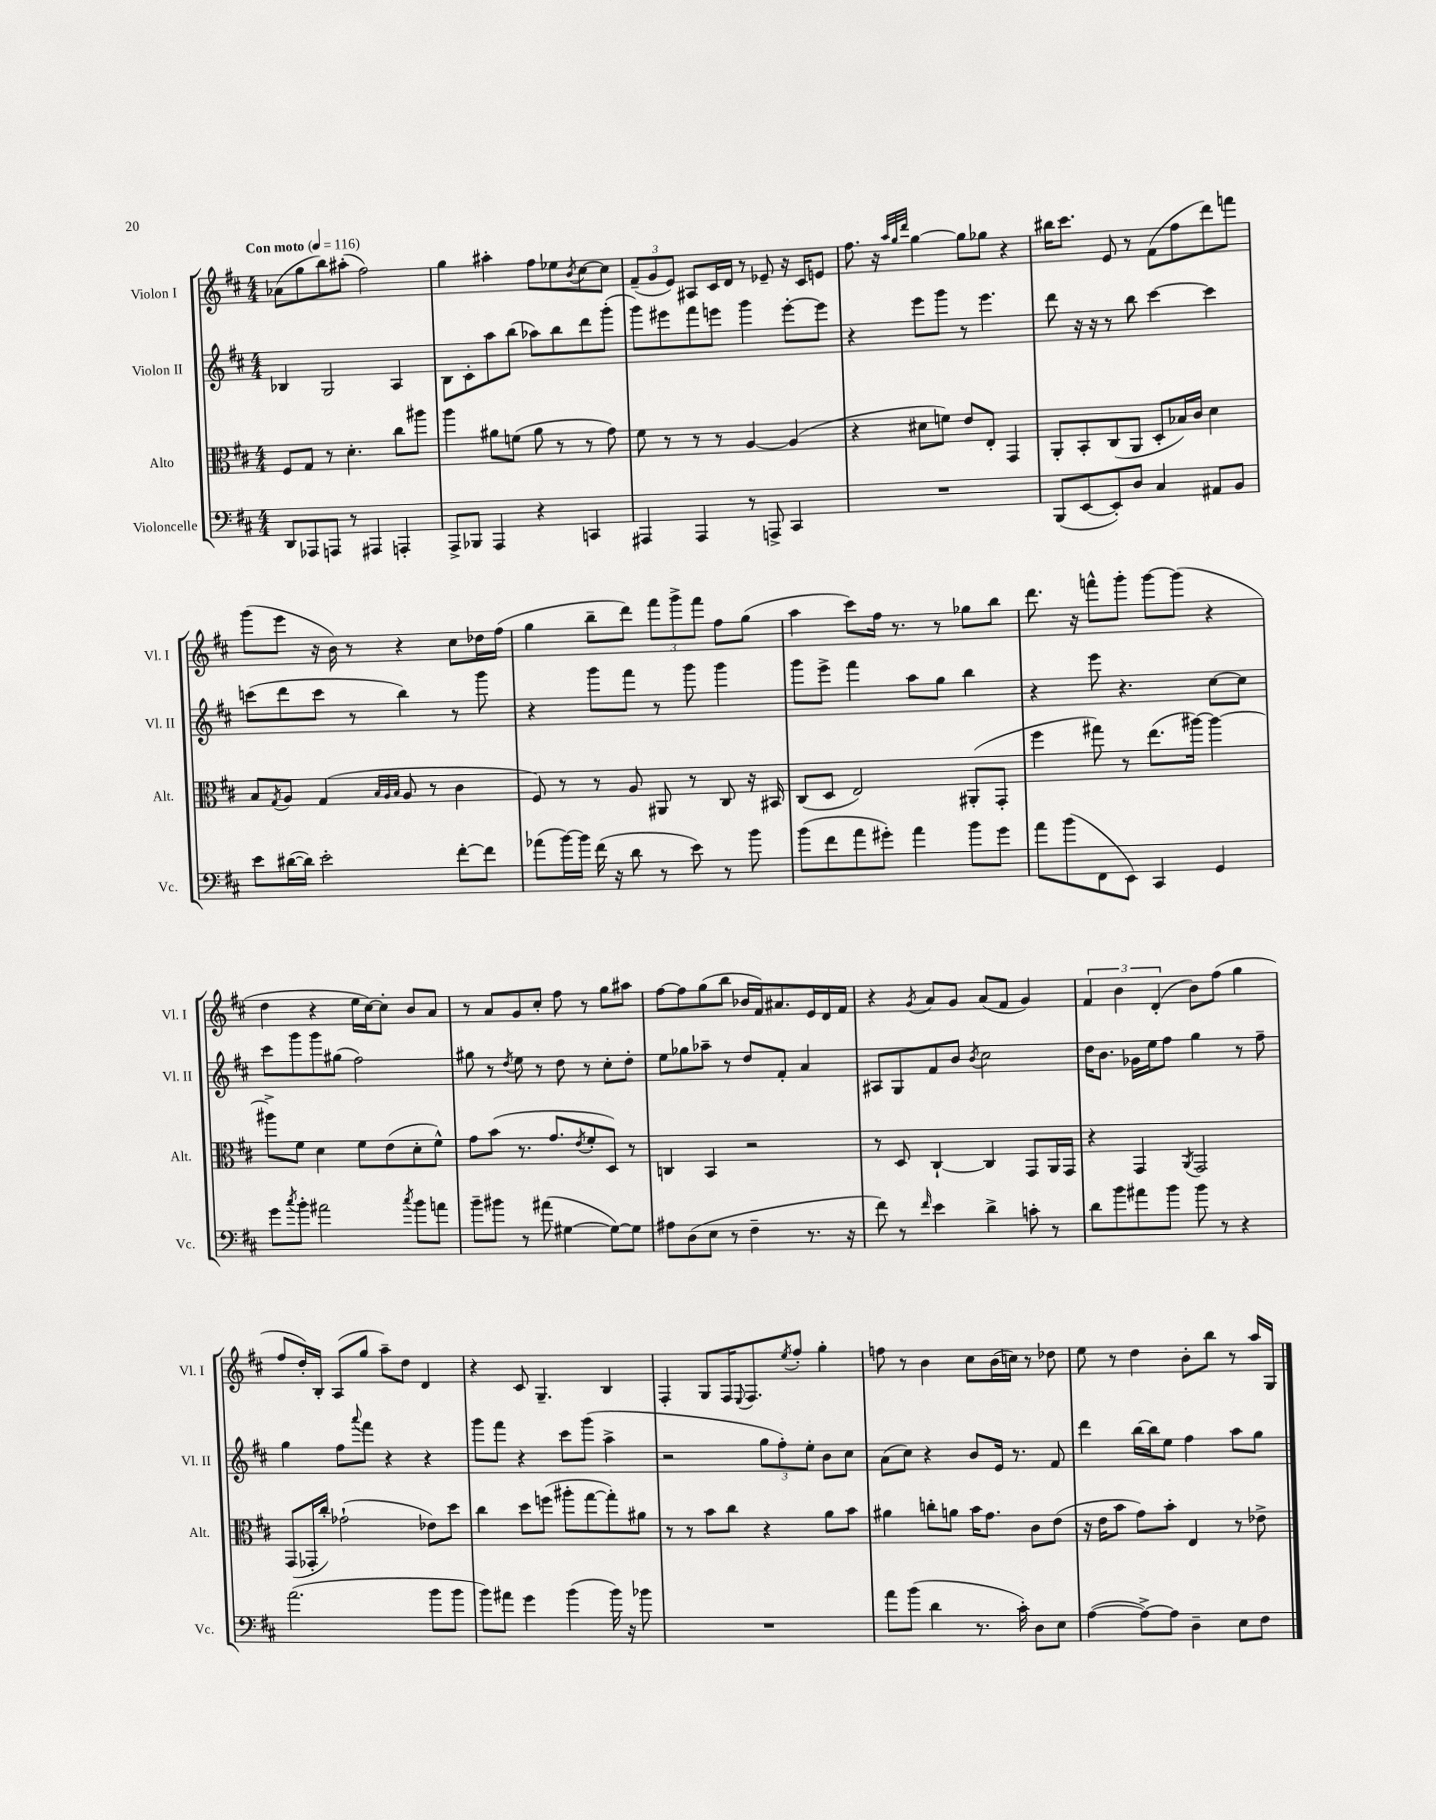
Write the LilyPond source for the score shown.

<<
\new StaffGroup <<
\new Staff = "s0" \with { instrumentName = "Violon I" shortInstrumentName = "Vl. I" } {
    \clef treble \key d \major \numericTimeSignature \time 4/4 \tempo "Con moto" 4 = 116
    aes'8( g''8 b''8) ais''8-.( fis''2) |
    g''4 ais''4-. fis''8 ees''8 \acciaccatura { b'8 } cis''8~ cis''8 |
    \tuplet 3/2 { fis'8--( g'8 e'8) } ais8 cis'16 d'16 r8 ees'8-- r16 cis'16 e'8 |
    fis''8. r16 \grace { a''32 g''32 d'''32 } g''4~ g''8 ges''8 r4 |
    bis''16 cis'''8. e'8 r8 fis'8( fis''8 d'''8) f'''8 |
    g'''8( e'''8 r16 b'16) r8 r4 cis''8 des''16 fis''16( |
    g''4 b''8-- d'''8) \tuplet 3/2 { fis'''8 g'''8-> fis'''8 } fis''8 g''8( |
    a''4 cis'''8) fis''16 r8. r8 ges''8 b''8 |
    d'''8. r16 f'''8-^ g'''8-. g'''8~ g'''8( r4 |
    d''4 r4 e''16 cis''16~) cis''8-. b'8 a'8 |
    r8 a'8 g'8 cis''8-. fis''8 r8 g''8 ais''8 |
    fis''8~ fis''8 g''8( b''8 bes'16 fis'16) ais'8. e'16 d'16 fis'16 |
    r4 \acciaccatura { g'8 } a'8 g'8 a'8( fis'8 g'4) |
    \tuplet 3/2 { fis'4 b'4 d'4-.( } b'8) fis''8( g''4 |
    fis''8 d''16-.) b16-. a8( g''8 a''8--) d''8 d'4 |
    r4 cis'8 g4.-- b4 |
    fis4-. g8 fis16 \appoggiatura { e8 } fis8. \acciaccatura { e''8 } fis''8-. g''4-. |
    f''8 r8 b'4 cis''8 b'16( c''16) r8 des''8 |
    e''8 r8 d''4 b'8-. b''8 r8 a''16 g16 \bar "|." |
}
\new Staff = "s1" \with { instrumentName = "Violon II" shortInstrumentName = "Vl. II" } {
    \clef treble \key d \major \numericTimeSignature \time 4/4
    bes4 g2 a4 |
    b8 cis'8-. a''8 b''8( aes''8) b''8 d'''8 g'''8-.( |
    g'''8) eis'''8 fis'''8 e'''8 g'''4 e'''8~-. e'''8 |
    r4 e'''8 g'''8 r8 e'''4. |
    d'''8 r16 r16 r8 b''8 cis'''4~ cis'''4 |
    c'''8( d'''8 c'''8 r8 b''4) r8 g'''8 |
    r4 g'''8 fis'''8 r8 g'''8 g'''4 |
    g'''8 e'''8-> fis'''4 a''8 g''8 b''4 |
    r4 e'''8 r4. cis''8~ cis''8 |
    cis'''8 g'''8 g'''8 gis''8( fis''2) |
    gis''8 r8 \acciaccatura { d''8 } e''8 r8 d''8 r8 cis''8-. d''8-. |
    e''8 ges''8 aes''8-- r8 d''8 fis'8-. a'4 |
    ais8 g8 fis'8 b'8 \acciaccatura { b'8 } cis''2 |
    d''16 b'8. ges'16 e''16 fis''8 g''4 r8 fis''8-- |
    g''4 fis''8 \appoggiatura { a'''8 } fis'''8 r4 r4 |
    g'''8 fis'''8 r4 cis'''8 g'''8( a''4-> |
    r2 \tuplet 3/2 { g''8 fis''8-.) e''8-. } b'8 cis''8 |
    a'8( cis''8) r4 b'8 e'16 r8. fis'8 |
    d'''4 b''16~ b''16 e''8 fis''4 a''8 g''8 \bar "|." |
}
\new Staff = "s2" \with { instrumentName = "Alto" shortInstrumentName = "Alt." } {
    \clef alto \key d \major \numericTimeSignature \time 4/4
    fis8 g8 r8 d'4.-. cis''8 ais''8 |
    a''4 ais'8 f'8( ais'8 r8 r8 g'8) |
    fis'8 r8 r8 r8 a4~ a4( |
    r4 dis'8 f'8) e'8 e8-. g,4 |
    a,8-. b,8-. cis8( a,8 d8-. bes16) cis'16 d'4 |
    b8 \acciaccatura { g8 } a8 g4( \grace { b32 a32 b32 } a8 r8 cis'4 |
    fis8) r8 r8 a8 ais,8 r8 cis8 r16 bis,16 |
    cis8( d8 e2) ais,8-.( g,8-. |
    fis''4 gis''8) r8 e''8.( ais''16~) ais''4~ |
    ais''8-> fis'8 d'4 fis'8 e'8( d'8-. fis'8-^) |
    g'8 b'8( r8. g'8. \acciaccatura { e'8 } fis'8-. d8) r8 |
    c4 b,4 r2 |
    r8 d8 cis4~-! cis4 g,8 a,16 g,16 |
    r4 g,4 \acciaccatura { a,8 } g,2 |
    g,8( ges,16-. cis''16-.) ges'2-!( ees'8) d''8 |
    cis''4 d''8 f''8( ais''8-. g''8~ g''8-.) ais'8 |
    r8 r8 b'8 cis''8 r4 a'8 b'8 |
    ais'4 c''8-. a'8 b'16 g'8. cis'8 e'8( |
    r16 e'16 b'8 g'8) b'8-. e4 r8 ees'8-> \bar "|." |
}
\new Staff = "s3" \with { instrumentName = "Violoncelle" shortInstrumentName = "Vc." } {
    \clef bass \key d \major \numericTimeSignature \time 4/4
    d,8 aes,,8 a,,8 r8 ais,,4 a,,4-. |
    a,,8-> bes,,8 a,,4 r4 c,4 |
    ais,,4 ais,,4 r8 a,,8-> cis,4 |
    R1 |
    b,,8( e,8~ e,8-.) d8 cis4 ais,8 b,8 |
    e'8 dis'16~( dis'16) e'2-. fis'8~-. fis'8 |
    aes'8( b'16~) b'16 fis'16( r16 d'8 r8 e'8) r8 b'8 |
    b'8( fis'8 a'8 gis'8-.) a'4 b'8 gis'8 |
    a'8 b'8( fis,8 e,8) cis,4 g,4 |
    g'8 \acciaccatura { cis''8 } b'8-. ais'2 \acciaccatura { cis''8 } b'8 a'8 |
    b'8-- bis'8 r8 ais'8( gis4~ gis8~) gis8 |
    ais8 d8( e8 r8 fis4-- r8. r16 |
    fis'8) r8 \grace { fis'16 } e'4 d'4-> c'8-. r8 |
    d'8 b'8 ais'8 b'8 b'8 r8 r4 |
    a'2.( b'8 b'8 |
    b'8) ais'8 g'4 b'4( b'16) r16 bes'8 |
    R1 |
    a'8 b'8( d'4 r8. cis'16-.) d8 e8 |
    a4~( a8~->) a8 d4-- e8 fis8 \bar "|." |
}
>>
>>
\layout { \context { \Score \remove "Bar_number_engraver" } }
